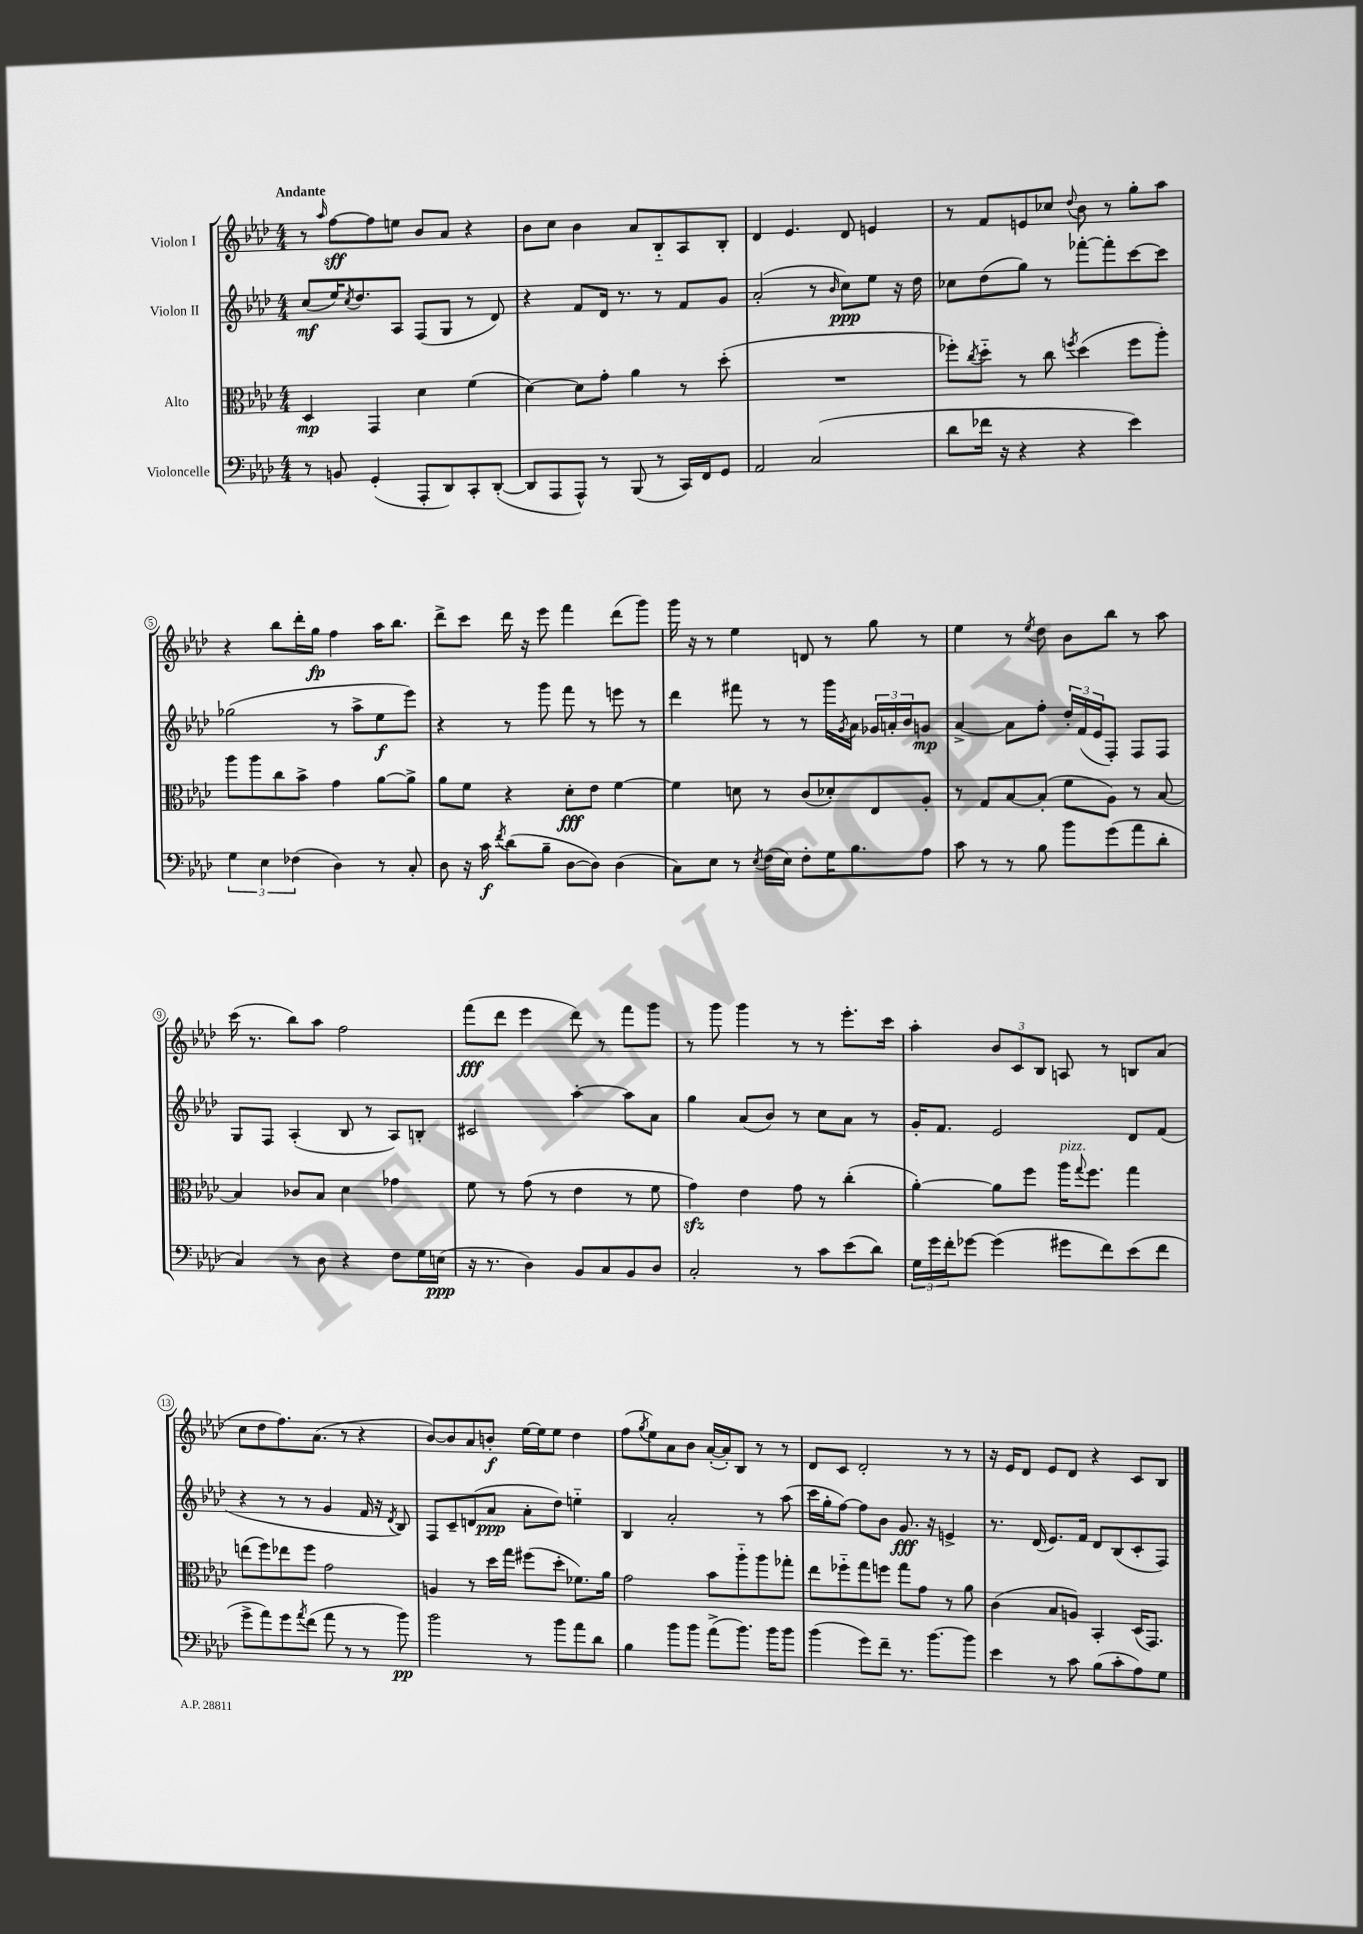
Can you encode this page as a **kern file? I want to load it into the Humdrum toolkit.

**kern	**dynam	**kern	**dynam	**kern	**dynam	**kern	**dynam
*part4	*part4	*part3	*part3	*part2	*part2	*part1	*part1
*staff4	*staff4	*staff3	*staff3	*staff2	*staff2	*staff1	*staff1
*I"Violoncelle	*	*I"Alto	*	*I"Violon II	*	*I"Violon I	*
*clefF4	*	*clefC3	*	*clefG2	*	*clefG2	*
*k[b-e-a-d-]	*	*k[b-e-a-d-]	*	*k[b-e-a-d-]	*	*k[b-e-a-d-]	*
*M4/4	*	*M4/4	*	*M4/4	*	*M4/4	*
=1	=1	=1	=1	=1	=1	=1	=1
!	!	!	!	!	!	!LO:TX:a:B:t=Andante	!
8r	.	4D-/	mp	(8cc/L	mf	8r	.
.	.	.	.	.	.	16qqaa-/	.
8BBn/	.	.	.	16ee-/K)	.	[8ff\L	sff
.	.	.	.	8qcc/	.	.	.
.	.	.	.	8.dd-/	.	.	.
(4GG'/	.	4GG/	.	.	.	8ff\]	.
.	.	.	.	8A-/J	.	8een\J	.
8AAA-'/L	.	4d-\	.	(8F/L	.	8b-/L	.
8DD-/)	.	.	.	8G/J	.	8a-/J	.
8CC'/	.	(4f\	.	8r	.	4r	.
([8DD-'/J	.	.	.	8d-/)	.	.	.
=2	=2	=2	=2	=2	=2	=2	=2
8DD-/L]	.	[4d-\)	.	4r	.	8b-\L	.
8AAA-/	.	.	.	.	.	8cc\J	.
8AAA-^^/J)	.	8d-\L]	.	8f/L	.	4b-\	.
8r	.	8g'\J	.	16d-/Jk	.	.	.
.	.	.	.	8.r	.	.	.
(8BBB-/	.	4a-\	.	.	.	8a-/L	.
8r	.	.	.	8r	.	8B-/	.
16CC/LL)	.	8r	.	8f/L	.	8A-/	.
16FF/J	.	.	.	.	.	.	.
8GG/J	.	(8dd-'\	.	8g/J	.	8B-'/J	.
=3	=3	=3	=3	=3	=3	=3	=3
2AA-/	.	1r	.	(2a-'/	.	4d-/	.
.	.	.	.	.	.	4.e-/	.
(2C/	.	.	.	8r	.	.	.
.	.	.	.	16qqb-/	.	.	.
.	.	.	.	8cc\L)	ppp	8d-/	.
.	.	.	.	8ee-\J	.	4en/	.
.	.	.	.	16r	.	.	.
.	.	.	.	16dd-\	.	.	.
=4	=4	=4	=4	=4	=4	=4	=4
8d-\L	.	8ff-X'\L)	.	8cc-X\L	.	8r	.
.	.	8qcc/	.	.	.	.	.
16f-X\Jk	.	8dd-\J	.	(8dd-\	.	8f/L	.
16r	.	.	.	.	.	.	.
4r	.	8r	.	8gg\J)	.	8en/	.
.	.	8cc\	.	8r	.	8cc-X/J	.
.	.	8qffn/	.	.	.	8qqdd-/	.
4r	.	(4dd-\	.	[8fff-X'\L	.	8b-\	.
.	.	.	.	8fff-'\]	.	8r	.
4e-\)	.	8ff\L	.	[8ccc\	.	8gg'\L	.
.	.	8aa-'\J)	.	8ccc\J]	.	8aa-\J	.
!!LO:LB:g=z
=5	=5	=5	=5	=5	=5	=5	=5
6G\	.	8aa-\L	.	(2gg-X\	.	4r	.
.	.	8aa-\	.	.	.	.	.
6E-\	.	.	.	.	.	.	.
.	.	8cc\	.	.	.	8bb-\L	.
(6F-X\	.	.	.	.	.	.	.
.	.	8b-^\J	.	.	.	16ddd-'\L	.
.	.	.	.	.	.	16gg\JJ	fp
4D-\)	.	4g\	.	8r	.	4ff\	.
.	.	.	.	8aa-^\L	.	.	.
8r	.	[8a-\L	.	8ee-\	f	16aa-\KL	.
.	.	.	.	.	.	8.bb-\J	.
8C'/	.	8a-^\J]	.	8eee-\J)	.	.	.
=6	=6	=6	=6	=6	=6	=6	=6
8D-\	.	8a-\L	.	4r	.	8ddd-^\L	.
16r	.	8f\J	.	.	.	8ccc\J	.
16c\	f	.	.	.	.	.	.
8qf/	.	.	.	.	.	.	.
(8d-\L	.	4r	.	8r	.	16ddd-\	.
.	.	.	.	.	.	16r	.
8B-~\J	.	.	.	8ggg\	.	8eee-\	.
[8D-\L	.	8d-'\L	fff	8fff\	.	4fff\	.
8D-\J])	.	8e-\J	.	8r	.	.	.
(4D-\	.	[4f\	.	8eeen\	.	(8ddd-\L	.
.	.	.	.	8r	.	8ggg\J)	.
=7	=7	=7	=7	=7	=7	=7	=7
8C\L)	.	4f\]	.	4ddd-\	.	16ggg\	.
.	.	.	.	.	.	16r	.
8E-\J	.	.	.	.	.	8r	.
8r	.	8dn\	.	8fff#X\	.	4ee-\	.
8qE-/	.	.	.	.	.	.	.
(16F\LL	.	8r	.	8r	.	.	.
16E-\JJ)	.	.	.	.	.	.	.
8F'\L	.	(8c/L	.	8r	.	8dn/	.
16G\K	.	8d-X'/)	.	16ggg\LL	.	8r	.
.	.	.	.	8qg/	.	.	.
8.B-\	.	.	.	16a-\JJ	.	.	.
.	.	8E-/	.	24g-X/LL	.	8gg\	.
.	.	.	.	24an'/	.	.	.
.	.	.	.	24b-/J	.	.	.
8A-\J	.	8A-'/J	.	8gn/J	mp	8r	.
=8	=8	=8	=8	=8	=8	=8	=8
8c\	.	8r	.	[4a-^/	.	4ee-\	.
8r	.	8G/L	.	.	.	.	.
8r	.	[8B-/	.	8a-\L]	.	8r	.
.	.	.	.	.	.	8qee-/	.
8B-\	.	(8B-'/J]	.	8ff'\J	.	8dd-\	.
8b-\L	.	8f\L	.	24dd-'/LL	.	8b-\L	.
.	.	.	.	(24f/	.	.	.
.	.	.	.	24e-/J	.	.	.
(8g\	.	8A-\J)	.	8F'/J)	.	8bb-\J	.
8a-\	.	8r	.	8F/L	.	8r	.
8d-'\J	.	[8B-/	.	8F/J	.	8aa-\	.
!!LO:LB:g=z
=9	=9	=9	=9	=9	=9	=9	=9
4C/)	.	4B-/]	.	8G/L	.	(16ccc\	.
.	.	.	.	.	.	8.r	.
.	.	.	.	8F/J	.	.	.
8r	.	8c-X/L	.	(4A-'/	.	8bb-\L)	.
8D-\	.	8B-/J	.	.	.	8aa-\J	.
4r	.	4d-\	.	8B-/	.	2ff\	.
.	.	.	.	8r	.	.	.
8F\L	.	4g-X\	.	8A-/L)	.	.	.
16G\L	.	.	.	8Bn'/J	.	.	.
(16En\JJ	ppp	.	.	.	.	.	.
=10	=10	=10	=10	=10	=10	=10	=10
16r	.	8f\	.	2c#X/	.	(8fff\L	fff
8.r	.	.	.	.	.	.	.
.	.	8r	.	.	.	8ddd-\J	.
4D-\)	.	(8g\	.	.	.	4eee-\	.
.	.	8r	.	.	.	.	.
8BB-/L	.	4e-\	.	[4aa-'\	.	8ddd-\)	.
8C/	.	.	.	.	.	8r	.
8BB-/	.	8r	.	8aa-\L]	.	8fff\L	.
8D-/J	.	8f\	.	8a-\J	.	8ggg\J	.
=11	=11	=11	=11	=11	=11	=11	=11
2C'/	.	4gzz\)	.	4gg\	.	8r	.
.	.	.	.	.	.	8ggg\	.
.	.	4e-\	.	(8a-/L	.	4ggg\	.
.	.	.	.	8b-/J)	.	.	.
8r	.	8g\	.	8r	.	8r	.
8c\L	.	8r	.	8cc\L	.	8r	.
(8e-\	.	(4cc'\	.	8a-\J	.	8.eee-'\L	.
8d-\J)	.	.	.	8r	.	.	.
.	.	.	.	.	.	16ccc\Jk	.
=12	=12	=12	=12	=12	=12	=12	=12
24G\LL	.	[4a-'\)	.	16g'/KL	.	4aa-'\	.
24g\	.	.	.	.	.	.	.
.	.	.	.	8.f/J	.	.	.
24f'\J	.	.	.	.	.	.	.
[8g-X\J	.	.	.	.	.	.	.
(4g-\]	.	8a-\L]	.	2e-/	.	12b-/L	.
.	.	.	.	.	.	12c/	.
.	.	8ff\J	.	.	.	.	.
.	.	.	.	.	.	12B-/J	.
!	!	!LO:TX:a:i:t=pizz.	!	!	!	!	!
8g#X\L	.	16aa-\KL	.	.	.	8An/	.
.	.	8qqgg/	.	.	.	.	.
.	.	8.ff\J	.	.	.	.	.
8f\)	.	.	.	.	.	8r	.
(8e-\	.	4gg\	.	8d-/L	.	8Bn/L	.
8f\J	.	.	.	(8f/J	.	(8a-/J	.
!!LO:LB:g=z
=13	=13	=13	=13	=13	=13	=13	=13
8g^\L	.	(8een\L	.	4r	.	8cc\L	.
8a-\)	.	8ff\)	.	.	.	8dd-\	.
8g\	.	8ee-X\	.	8r	.	8.ff\)	.
8qa-/	.	.	.	.	.	.	.
(8f\J	.	8ff\J	.	8r	.	.	.
.	.	.	.	.	.	(8.a-\J	.
8a-\	.	2g\	.	4g/	.	.	.
8r	.	.	.	.	.	8r	.
8r	.	.	.	16f/	.	4r	.
.	.	.	.	16r	.	.	.
.	.	.	.	8qd-/	.	.	.
8b-\)	pp	.	.	8B-/)	.	.	.
=14	=14	=14	=14	=14	=14	=14	=14
2b-\	.	4An/	.	8F/L	.	[8b-/L)	.
.	.	.	.	8c~/	.	8b-/]	.
.	.	8r	.	(8dn/	.	8a-/	.
.	.	16dd-\LL	.	8a-/J	ppp	8bn'/J	f
.	.	16gg\JJ	.	.	.	.	.
8r	.	(8ff#X\L	.	8a-'\L	.	[16ee-\LL	.
.	.	.	.	.	.	16ee-\J]	.
8b-\L	.	8dd-'\J	.	8dd-\J)	.	8ee-\J	.
8a-\	.	8.f-X\L)	.	4een\	.	4dd-\	.
8d-\J	.	.	.	.	.	.	.
.	.	16a-\Jk	.	.	.	.	.
=15	=15	=15	=15	=15	=15	=15	=15
4B-\	.	2g\	.	4B-/	.	(8ff\L	.
.	.	.	.	.	.	8qgg/	.
.	.	.	.	.	.	8ee-\)	.
8b-\L	.	.	.	2a-'/	.	8a-\	.
8b-\J	.	.	.	.	.	8b-\J	.
(8a-^\L	.	8b-\L	.	.	.	([16a-'/LL	.
.	.	.	.	.	.	16a-'/J])	.
8.b-\J)	.	8aa-\	.	.	.	8B-/J	.
.	.	8aa-\	.	8r	.	8r	.
16b-\KL	.	.	.	.	.	.	.
8b-\J	.	8gg-X'\J	.	(8aa-\	.	8r	.
=16	=16	=16	=16	=16	=16	=16	=16
(4b-\	.	8ee-\L	.	16ccc\LL	.	8d-/L	.
.	.	.	.	16gg'\J	.	.	.
.	.	8ff-X\	.	[8ff\J)	.	8c/J	.
8g\L)	.	8gg\	.	8ff\L]	.	2d-'/	.
8f~\J	.	8ffn\J	.	8b-\J	.	.	.
8.r	.	8gg\L	.	8.g/	fff	.	.
.	.	8g\J	.	.	.	.	.
[8.b-\L	.	.	.	16r	.	.	.
.	.	8r	.	4en^/	.	8r	.
8b-\J]	.	8a-\	.	.	.	8r	.
=17	=17	=17	=17	=17	=17	=17	=17
4e-\	.	(4c\	.	8.r	.	16r	.
.	.	.	.	.	.	16e-/KL	.
.	.	.	.	.	.	8d-/J	.
.	.	.	.	(16d-/	.	.	.
8r	.	8B-/L	.	8.e-/L)	.	8e-/L	.
8c\	.	8An/J)	.	.	.	8d-/J	.
.	.	.	.	16f/Jk	.	.	.
(8B-\L	.	4BB-'/	.	8d-/L	.	4r	.
8c'\	.	.	.	(8B-/	.	.	.
8A-\)	.	(16D-/KL	.	8c'/	.	8c/L	.
.	.	8.GG/J)	.	.	.	.	.
8G\J	.	.	.	8F/J)	.	8B-/J	.
==	==	==	==	==	==	==	==
*-	*-	*-	*-	*-	*-	*-	*-
